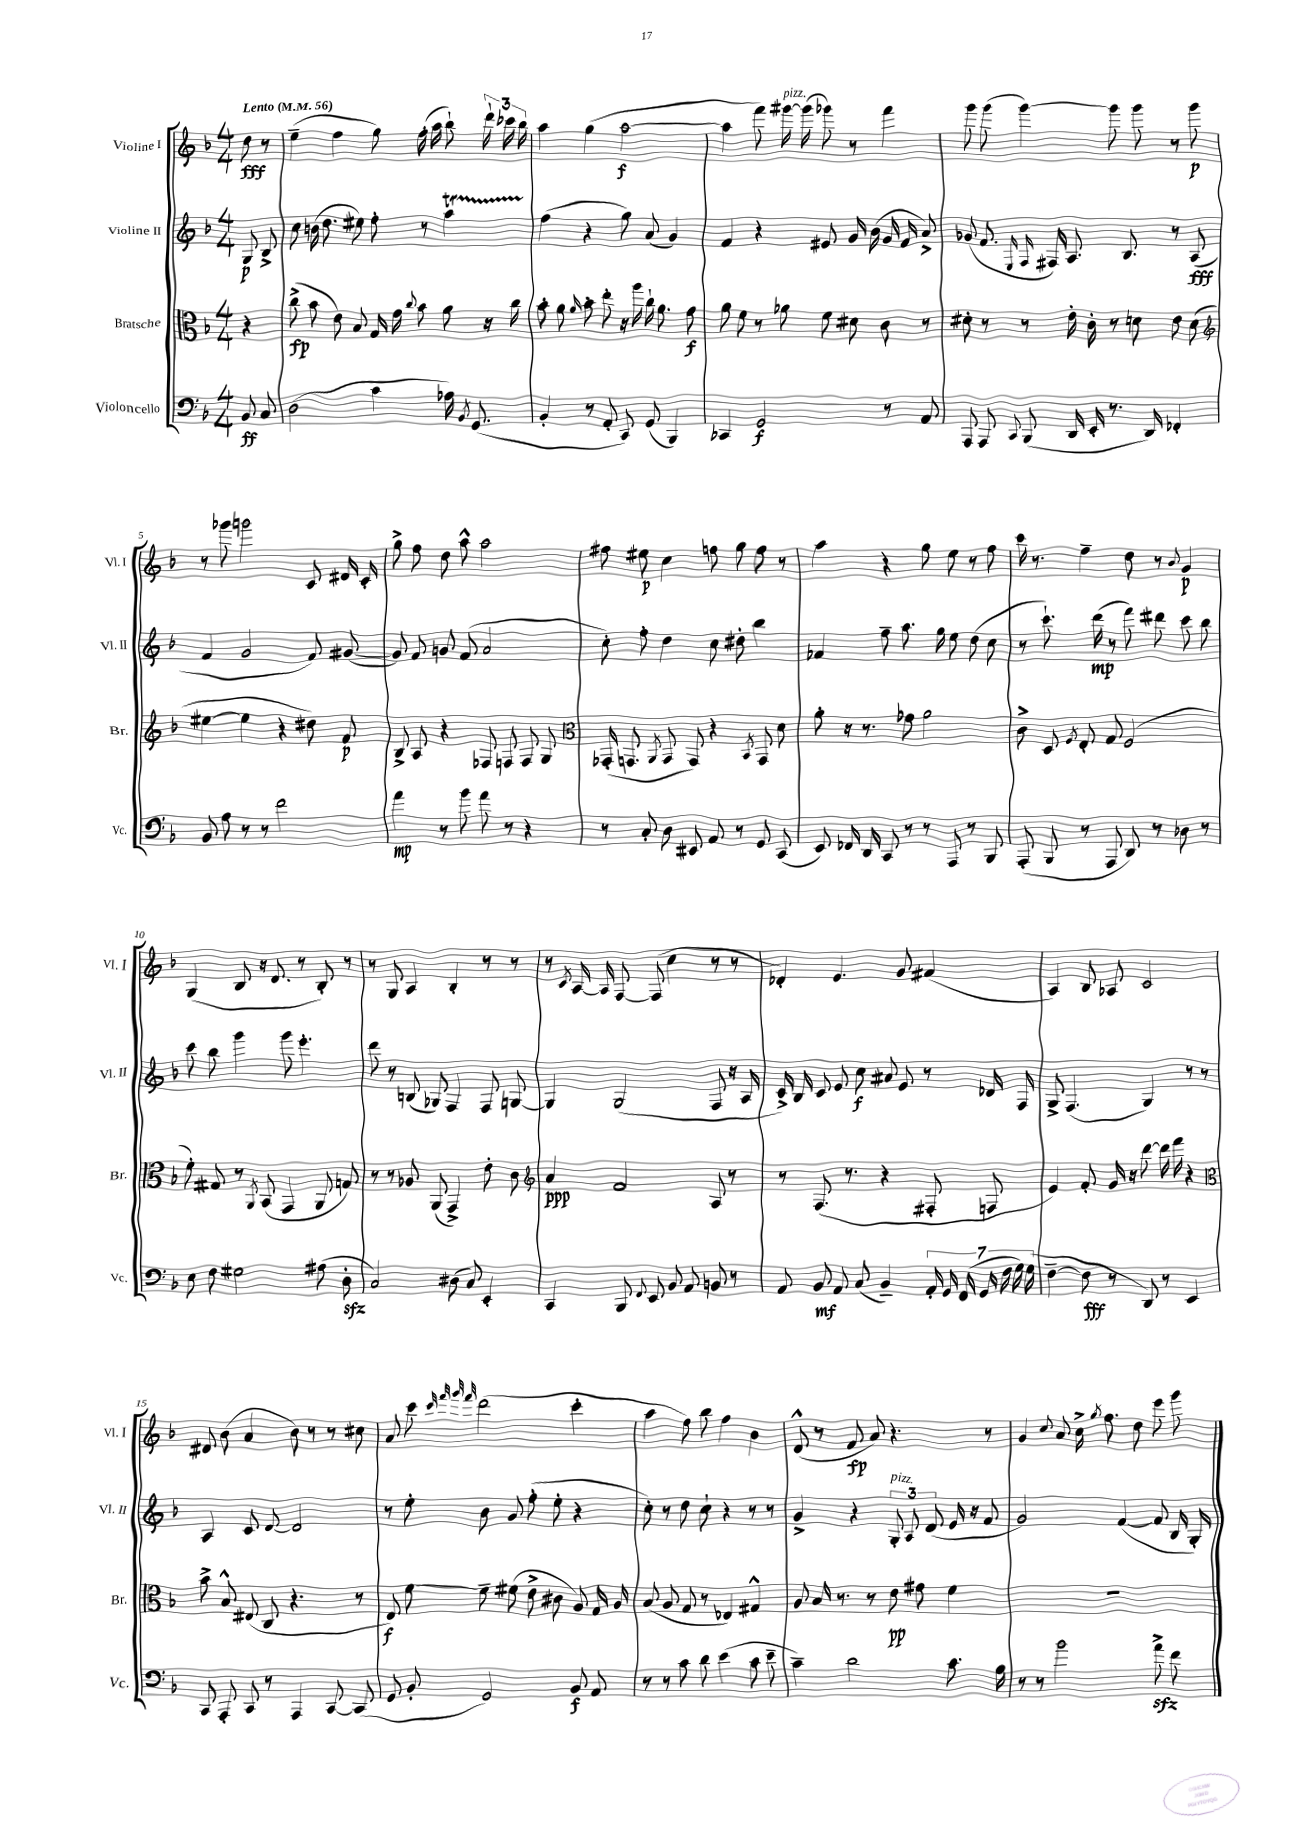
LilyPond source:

<<
\new StaffGroup <<
\new Staff = "s0" \with { instrumentName = "Violine I" shortInstrumentName = "Vl. I" } {
    \clef treble \key f \major \numericTimeSignature \time 4/4 \partial 4 \tempo "Lento" 4 = 56
    \autoBeamOff d''8\fff r8 |
    e''4--( f''4 g''8) f''16-.( a''16 bes''8-!) \tuplet 3/2 { d'''16-! ces'''16 bes''16 } |
    a''4 g''4( a''2~\f |
    a''4 f'''8) gis'''16~^\markup { \italic "pizz." } gis'''16( ges'''8) r8 f'''4 |
    g'''8 g'''8( g'''4~) g'''8 g'''8 r8 g'''8\p |
    r8 ges'''8 g'''2 c'8 dis'16 c'16-. |
    g''8-> f''8 d''8 a''8-^ a''2 |
    fis''8 eis''8\p c''4 f''8 g''8 f''8 r8 |
    a''4 r4 g''8 e''8 r8 f''8 |
    c'''16 r8. f''4-- d''8 r8 \appoggiatura { bes'8 } g'4\p |
    g4( bes8 r16 d'8. r8 bes8-.) r8 |
    r8 g8 a4 bes4-. r8 r8 |
    r8 \acciaccatura { c'8 } a16~ a16 f8~ f8( c''4 r8 r8 |
    des'4-.) e'4. g'8 fis'4( |
    a4) bes8 aes8 c'2 |
    dis'8 bes'8( a'4 bes'8) r8 r8 cis''8 |
    a'8 c'''8 \grace { c'''32 f'''32 g'''32 f'''32 } d'''2( c'''4-. |
    a''4 f''8) bes''8 f''4 bes'4 |
    d'8-^( r8 f'8\fp a'8) r4. r8 |
    g'4 \appoggiatura { c''8 } a'8 c''16-> \acciaccatura { g''8 } f''8. d''8 e'''8 g'''8 \bar "|." |
}
\new Staff = "s1" \with { instrumentName = "Violine II" shortInstrumentName = "Vl. II" } {
    \clef treble \key f \major \numericTimeSignature \time 4/4 \partial 4
    \autoBeamOff g8\p bes8-> |
    c''8 b'16( d''8. eis''8) f''8-. r8 a''4\startTrillSpan |
    f''4\stopTrillSpan( r4 g''8) a'8( g'4) |
    f'4 r4 eis'8 g'16 bes'16( g'16 f'16 a'8->) |
    ges'8( f'8. \grace { e16 f16 } fis16) a8. bes8. r8 a8\fff( |
    f'4 g'2 f'8) gis'8~( |
    gis'8) f'8 g'8 f'8( a'2 |
    c''8-.) f''8-. d''4 c''8 dis''8-. bes''4 |
    fes'4 f''8-- a''8. g''16 e''8 d''8( c''8 |
    r8 c'''8.-!) d'''16\mp( r8 f'''8) dis'''8 c'''8 bes''8 |
    c'''8 bes''8 g'''4 g'''8 e'''4.-. |
    d'''8 r8 b8( ges8) f4 f8 g8~ |
    g4 g2( f8 r16 a16 |
    c'16->) bes16 c'8 e'8 c''8\f ais'8 e'8 r8 des'16 f16 |
    g8-> f4.( g4) r8 r8 |
    a4 c'8 d'8~ d'2 |
    r8 e''8-. bes'8 g'8 f''8-.( e''8-. r4 |
    c''8-.) r8 d''8 c''8-! r4 r8 r8 |
    g'4-> r4 \tuplet 3/2 { g8-.^\markup { \italic "pizz." } a8 d'8( } e'16 r16 f'8 |
    g'2) f'4~( f'8 bes16 g16-.) \bar "|." |
}
\new Staff = "s2" \with { instrumentName = "Bratsche" shortInstrumentName = "Br." } {
    \clef alto \key f \major \numericTimeSignature \time 4/4 \partial 4
    \autoBeamOff r4 |
    c''8->\fp( bes'8 e'8) bes8 g16 g'16 \appoggiatura { c''8 } bes'8 a'8 r16 c''16 |
    bes'8-. a'8 \grace { a'16 } bes'8-. e''8-. r16 a''16 c''16-! a'8. g'8\f |
    a'8 f'8 r8 aes'8 f'8 dis'8 c'8 r8 |
    dis'8-. r8 r8 e'16-. c'16-. r8 d'8 e'8 d'8( |
    \clef treble eis''4~ eis''4 r4 dis''8) f'8\p |
    bes8-> a8 r4 fes8 f8 f8 g8 |
    \clef alto ges,16-.( g,8. \acciaccatura { a,8 } g,8 g,8) r4 \acciaccatura { bes,8 } g,8 d'8 |
    a'8-. r16 r8. ges'8 a'2 |
    c'8-> d8 \acciaccatura { f8 } e8-. g8 f2( |
    f'8-.) gis8 r8 \acciaccatura { a,8 } bes,8( g,4 a,8 g8) |
    r8 r8 aes8 a,8( g,4->) e'8-. c'8 |
    \clef treble a'4\ppp f'2 a8 r8 |
    r8 f8.( r8. r4 fis8-. f8 |
    e'4) f'8-. g'16 r16 d'''8~ d'''16 f'''16 r4 |
    \clef alto bes'8-> bes8-^ eis8( c8 r4. r8 |
    e8\f) f'8~ f'8-- fis'8( e'8-> cis'8 a8) g16 a16 |
    bes8( a8 g8 r8 ees4) gis4-^ |
    a8 bes16 r8. r8 e'8\pp gis'8 f'4 |
    R1 \bar "|." |
}
\new Staff = "s3" \with { instrumentName = "Violoncello" shortInstrumentName = "Vc." } {
    \clef bass \key f \major \numericTimeSignature \time 4/4 \partial 4
    \autoBeamOff bes,8\ff c8 |
    d2( c'4 aes16) \acciaccatura { bes,8 } g,8.( |
    bes,4-. r8 a,8-. c,8) g,8( bes,,4) |
    ces,4 g,2\f r8 a,8 |
    a,,8 a,,8 \appoggiatura { c,8 } bes,,8( d,16 e,16-. r8. d,16) fes,4-. |
    bes,8 a8 r8 r8 f'2 |
    a'4\mp r8 bes'8 a'8 r8 r4 |
    r8 c8-. d8 eis,8 a,8 r8 g,8 c,8( |
    e,8) fes,16 d,16 c,8 r8 r8 a,,8 r8 bes,,8 |
    a,,8-.( bes,,8 r8 a,,8 d,8) r8 des8 r8 |
    e8 f8 gis2 ais8( d8-.\sfz |
    c2) dis8( c8) e,4-. |
    c,4 bes,,8 \appoggiatura { f,8 } e,8 bes,8 a,8 b,8 r8 |
    a,8 bes,8\mf a,8 c8( bes,4--) \tuplet 7/4 { a,16-. g,16 f,16( g,16 f16 g16) g16( } |
    f4~-- f8\fff r8 d,8) r8 e,4 |
    c,8 a,,8-. c,8 r8 a,,4 c,8~ c,8( |
    g,8 bes,8-. g,2) bes,8\f a,8 |
    r8 r8 c'8 d'8 e'4( c'8 e'8-- |
    c'4--) d'2 c'8. bes16 |
    r8 r8 bes'2 a'8->\sfz f'8 \bar "|." |
}
>>
>>
